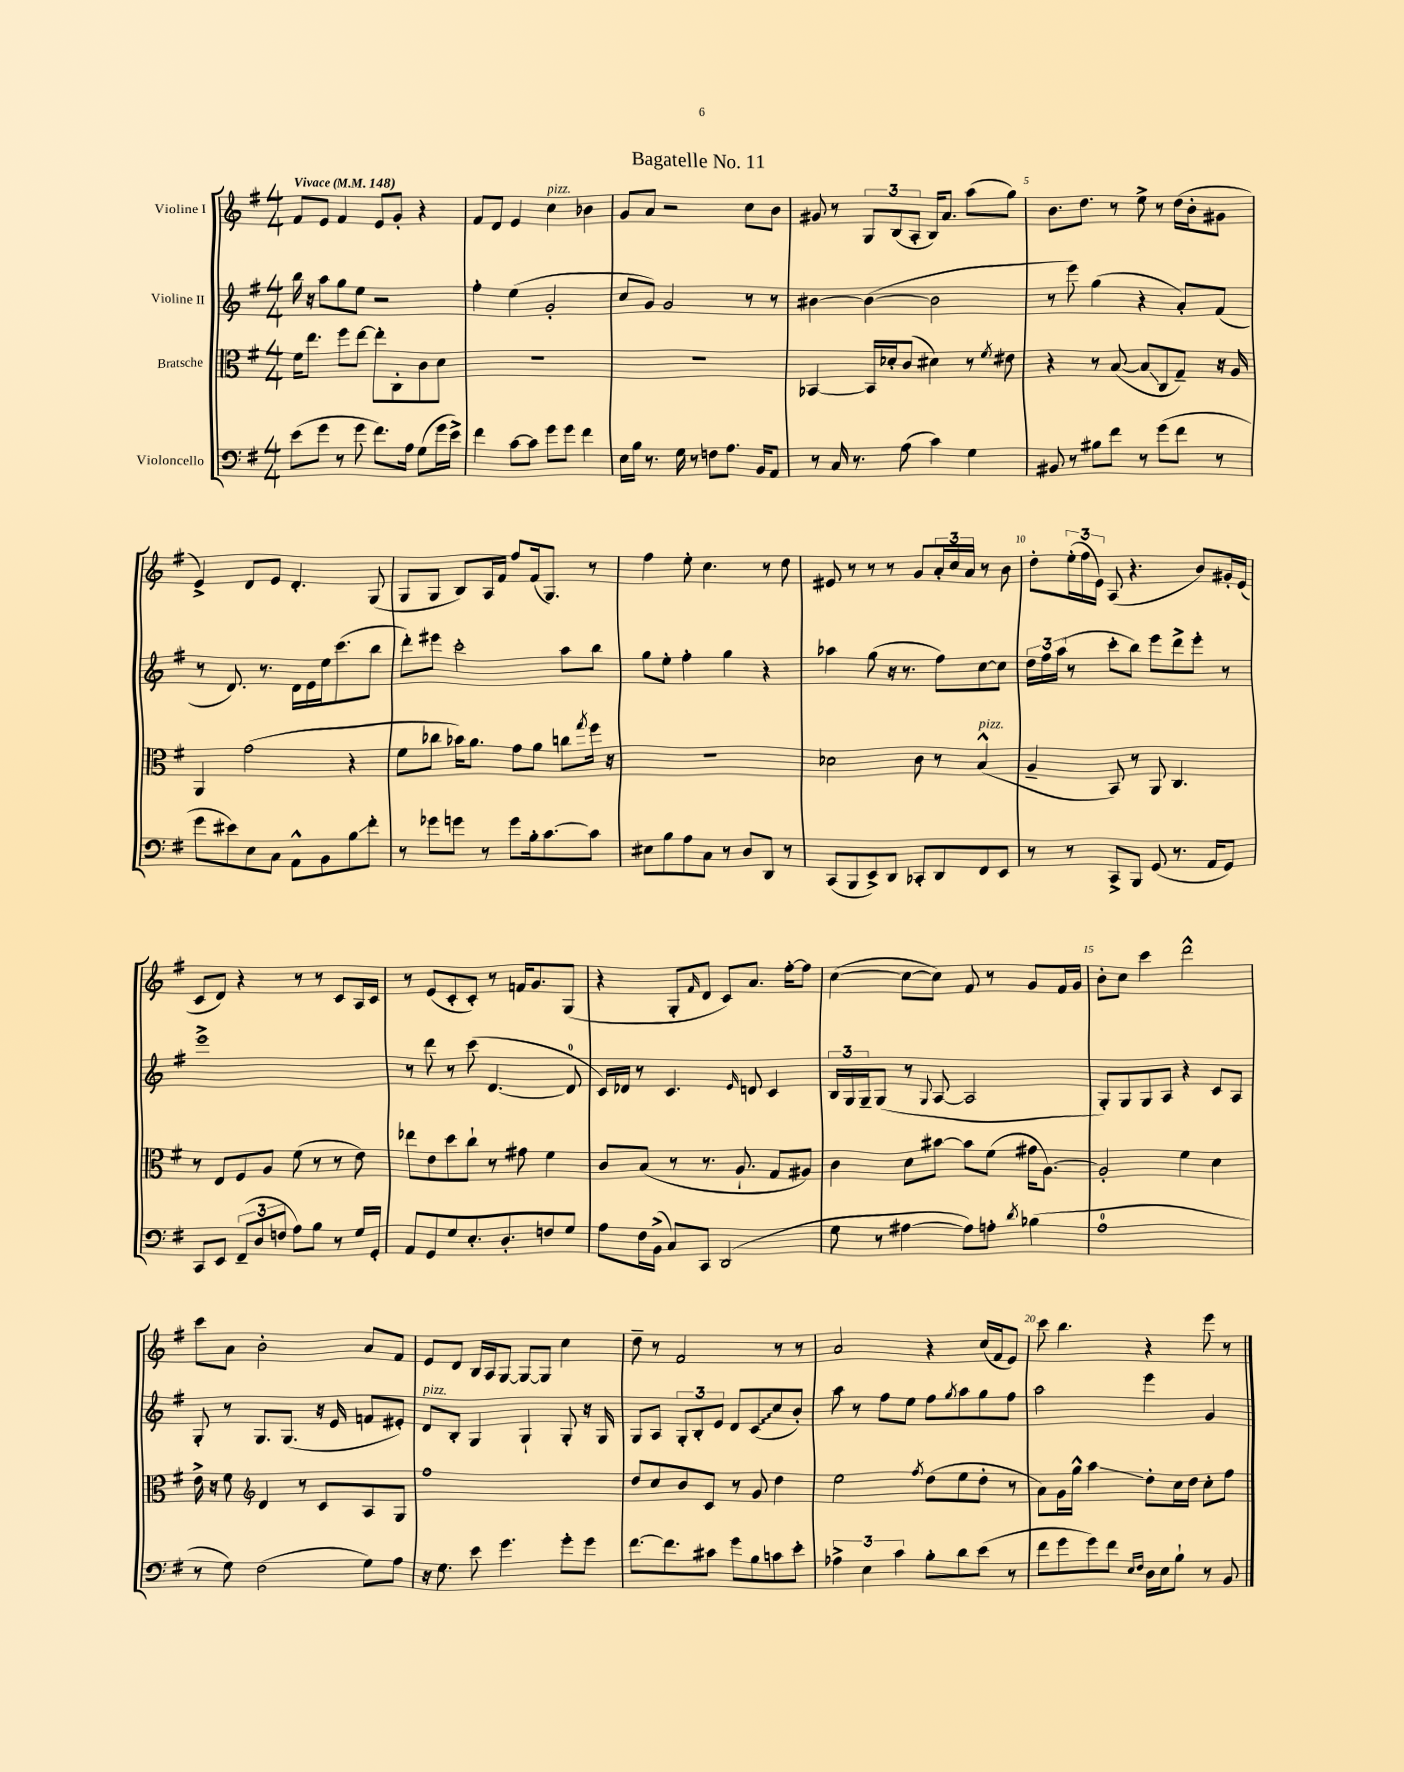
\header { title = "Bagatelle No. 11" }
<<
\new StaffGroup <<
\new Staff = "s0" \with { instrumentName = "Violine I" } {
    \clef treble \key g \major \numericTimeSignature \time 4/4 \tempo "Vivace" 4 = 148
    fis'8 e'8 fis'4 e'8 g'8-. r4 |
    fis'8 d'8 e'4 c''4^\markup { \italic "pizz." } bes'4 |
    g'8 a'8 r2 c''8 b'8 |
    gis'8 r8 \tuplet 3/2 { g8 b8( a8-. } b16) a'8. a''8( g''8) |
    b'8. d''8. r8 e''8-> r8 d''16( b'16-. gis'8 |
    e'4->) d'8 e'8 d'4.-. g8( |
    g8 g8 b8) a16 fis'16 fis''8 fis'16( g8.) r8 |
    fis''4 e''8-. c''4. r8 d''8 |
    eis'8 r8 r8 r8 g'8 \tuplet 3/2 { a'16-. c''16 a'16 } r8 b'8 |
    d''8-. \tuplet 3/2 { e''16-.( fis''16 e'16) } a8( r4. b'8) gis'16-. e'16( |
    c'8 d'8) r4 r8 r8 c'8 a16 c'16 |
    r8 e'8( c'8-. c'8-.) r8 f'16 g'8. g8( |
    r4 g8-. \grace { fis'16 } d'8 c'8) a'8. fis''16~-. fis''8 |
    c''4~( c''8~ c''8) fis'8 r8 g'8 fis'16 g'16 |
    b'8-. c''8 c'''4 d'''2-^ |
    c'''8 a'8 b'2-. a'8 fis'8 |
    e'8 d'8 b16 a16 g8~ g8~ g8 c''4 |
    d''8-- r8 fis'2 r8 r8 |
    a'2 r4 c''16( fis'16 e'8) |
    c'''8 b''4. r4 e'''8 r8 \bar "|." |
}
\new Staff = "s1" \with { instrumentName = "Violine II" } {
    \clef treble \key g \major \numericTimeSignature \time 4/4
    b''16 r16 a''8 g''8 e''8 r2 |
    fis''4-. e''4( g'2-. |
    c''8 g'8) g'2 r8 r8 |
    bis'4~ bis'4~( bis'2 |
    r8 e'''8) g''4( r4 a'8-.) fis'8( |
    r8 d'8.) r8. d'16 e'16 e''16 c'''8.( b''8 |
    d'''8-.) eis'''8 c'''2-. a''8 b''8 |
    g''8 e''8-. fis''4-. g''4 r4 |
    aes''4 g''8( r16 r8. fis''8) c''8~ c''8 |
    \tuplet 3/2 { d''16 fis''16 a''16( } r8 c'''8-. b''8) e'''8 d'''8-> e'''8-. r8 |
    e'''1-> |
    r8 d'''8 r8 c'''8( d'4.~ d'8-0 |
    c'16) des'16 r8 c'4. \grace { e'16 } d'8 c'4 |
    \tuplet 3/2 { b16 g16 g16-- } g8( r8 \appoggiatura { g8 } a8~ a2 |
    g8-.) g8 g8 a8 r4 c'8 a8 |
    g8-. r8 g8. g8.( r16 e'16 f'8 eis'8-.) |
    d'8^\markup { \italic "pizz." } b8-. g4 g4-! g8-. r16 g16 |
    g8 a8 \tuplet 3/2 { g8-. b8-. e'8 } d'8 \once \override Glissando.style = #'zigzag c'8\glissando( c''8 b'8-.) |
    a''8 r8 fis''8 e''8 fis''8 \acciaccatura { g''8 } a''8 g''8 fis''8 |
    a''2 e'''4 g'4 \bar "|." |
}
\new Staff = "s2" \with { instrumentName = "Bratsche" } {
    \clef alto \key g \major \numericTimeSignature \time 4/4
    fis'16 e''8. fis''8 e''8~ e''8-. c8-. c'8 d'8 |
    R1 |
    R1 |
    bes,4~ bes,16 des'16-. c'8( dis'4) r8 \acciaccatura { fis'8 } eis'8 |
    r4 r8 b8~( b8\glissando c8 g8--) r16 a16 |
    a,4 g'2( r4 |
    fis'8 ces''8 bes'16) a'8. g'8 a'8 c''8 \acciaccatura { g''8 } fis''16 r16 |
    R1 |
    des'2 c'8 r8 b4-^^\markup { \italic "pizz." }( |
    a4-- b,8) r8 a,8 c4. |
    r8 e8 fis8 a8 fis'8( r8 r8 e'8) |
    ees''8 e'8 d''8 c''8-! r8 gis'8 fis'4 |
    c'8 b8( r8 r8. a8.-! g8 ais8) |
    c'4 d'8 bis'8~ bis'8 fis'8( gis'16 a8.~) |
    a2-. fis'4 d'4 |
    e'16-> r16 fis'8 \clef treble d'4 r8 c'8 a8 g8 |
    fis''1 |
    d''8 c''8 b'8 c'8 r8 g'8 d''4 |
    e''2 \acciaccatura { fis''8 } d''8( e''8 d''8-. r8 |
    a'8) g'16 g''16-^ a''4\glissando d''8-. c''16 d''16 c''8-. fis''8 \bar "|." |
}
\new Staff = "s3" \with { instrumentName = "Violoncello" } {
    \clef bass \key g \major \numericTimeSignature \time 4/4
    e'8( g'8 r8 g'8 fis'8.) a16 g8( g'16 e'16->) |
    fis'4 c'8~ c'8 g'8 g'8 fis'4 |
    e16 b16 r8. g16 r8 f8 a8. b,16 a,8 |
    r8 c16 r8. a8( c'4) g4 |
    bis,8 r8 bis8 fis'8 r8 g'8( fis'8 r8 |
    g'8 eis'8) e8 c8 a,8-^ b,8 b8\glissando fis'8-. |
    r8 ges'8 g'8 r8 g'8 b16-. c'8.~ c'8 |
    eis8 b8 a8 c8 r8 d8 d,8 r8 |
    c,8( b,,8 e,8->) d,8 ces,8-. d,8 fis,8 e,8 |
    r8 r8 c,8-> b,,8 g,8( r8. a,16 g,8) |
    c,8 e,8 \tuplet 3/2 { fis,8--( d8 f8 } a8) b8 r8 g16 g,16-. |
    a,8 g,8 g8 e8.-. d8.-. f8 g8 |
    a8 fis16 b,16->( c8) c,8 d,2( |
    g8 r8 ais4~ ais8) a8-. \acciaccatura { d'8 } bes4( |
    a1-0 |
    r8 g8) fis2( g8) a8 |
    r16 g8. e'8 g'4. g'8-. g'8 |
    fis'8.~ fis'8. cis'8 g'8 b8 c'8 e'8-. |
    \tuplet 3/2 { aes4-> e4 c'4 } b8-. d'8 e'8( r8 |
    fis'8 g'8 g'8) fis'8 \grace { e16 fis16 } d16 e16 b8-! r8 b,8 \bar "|." |
}
>>
>>
\layout { \context { \Score \override BarNumber.break-visibility = ##(#f #t #t) barNumberVisibility = #(every-nth-bar-number-visible 5) } }
